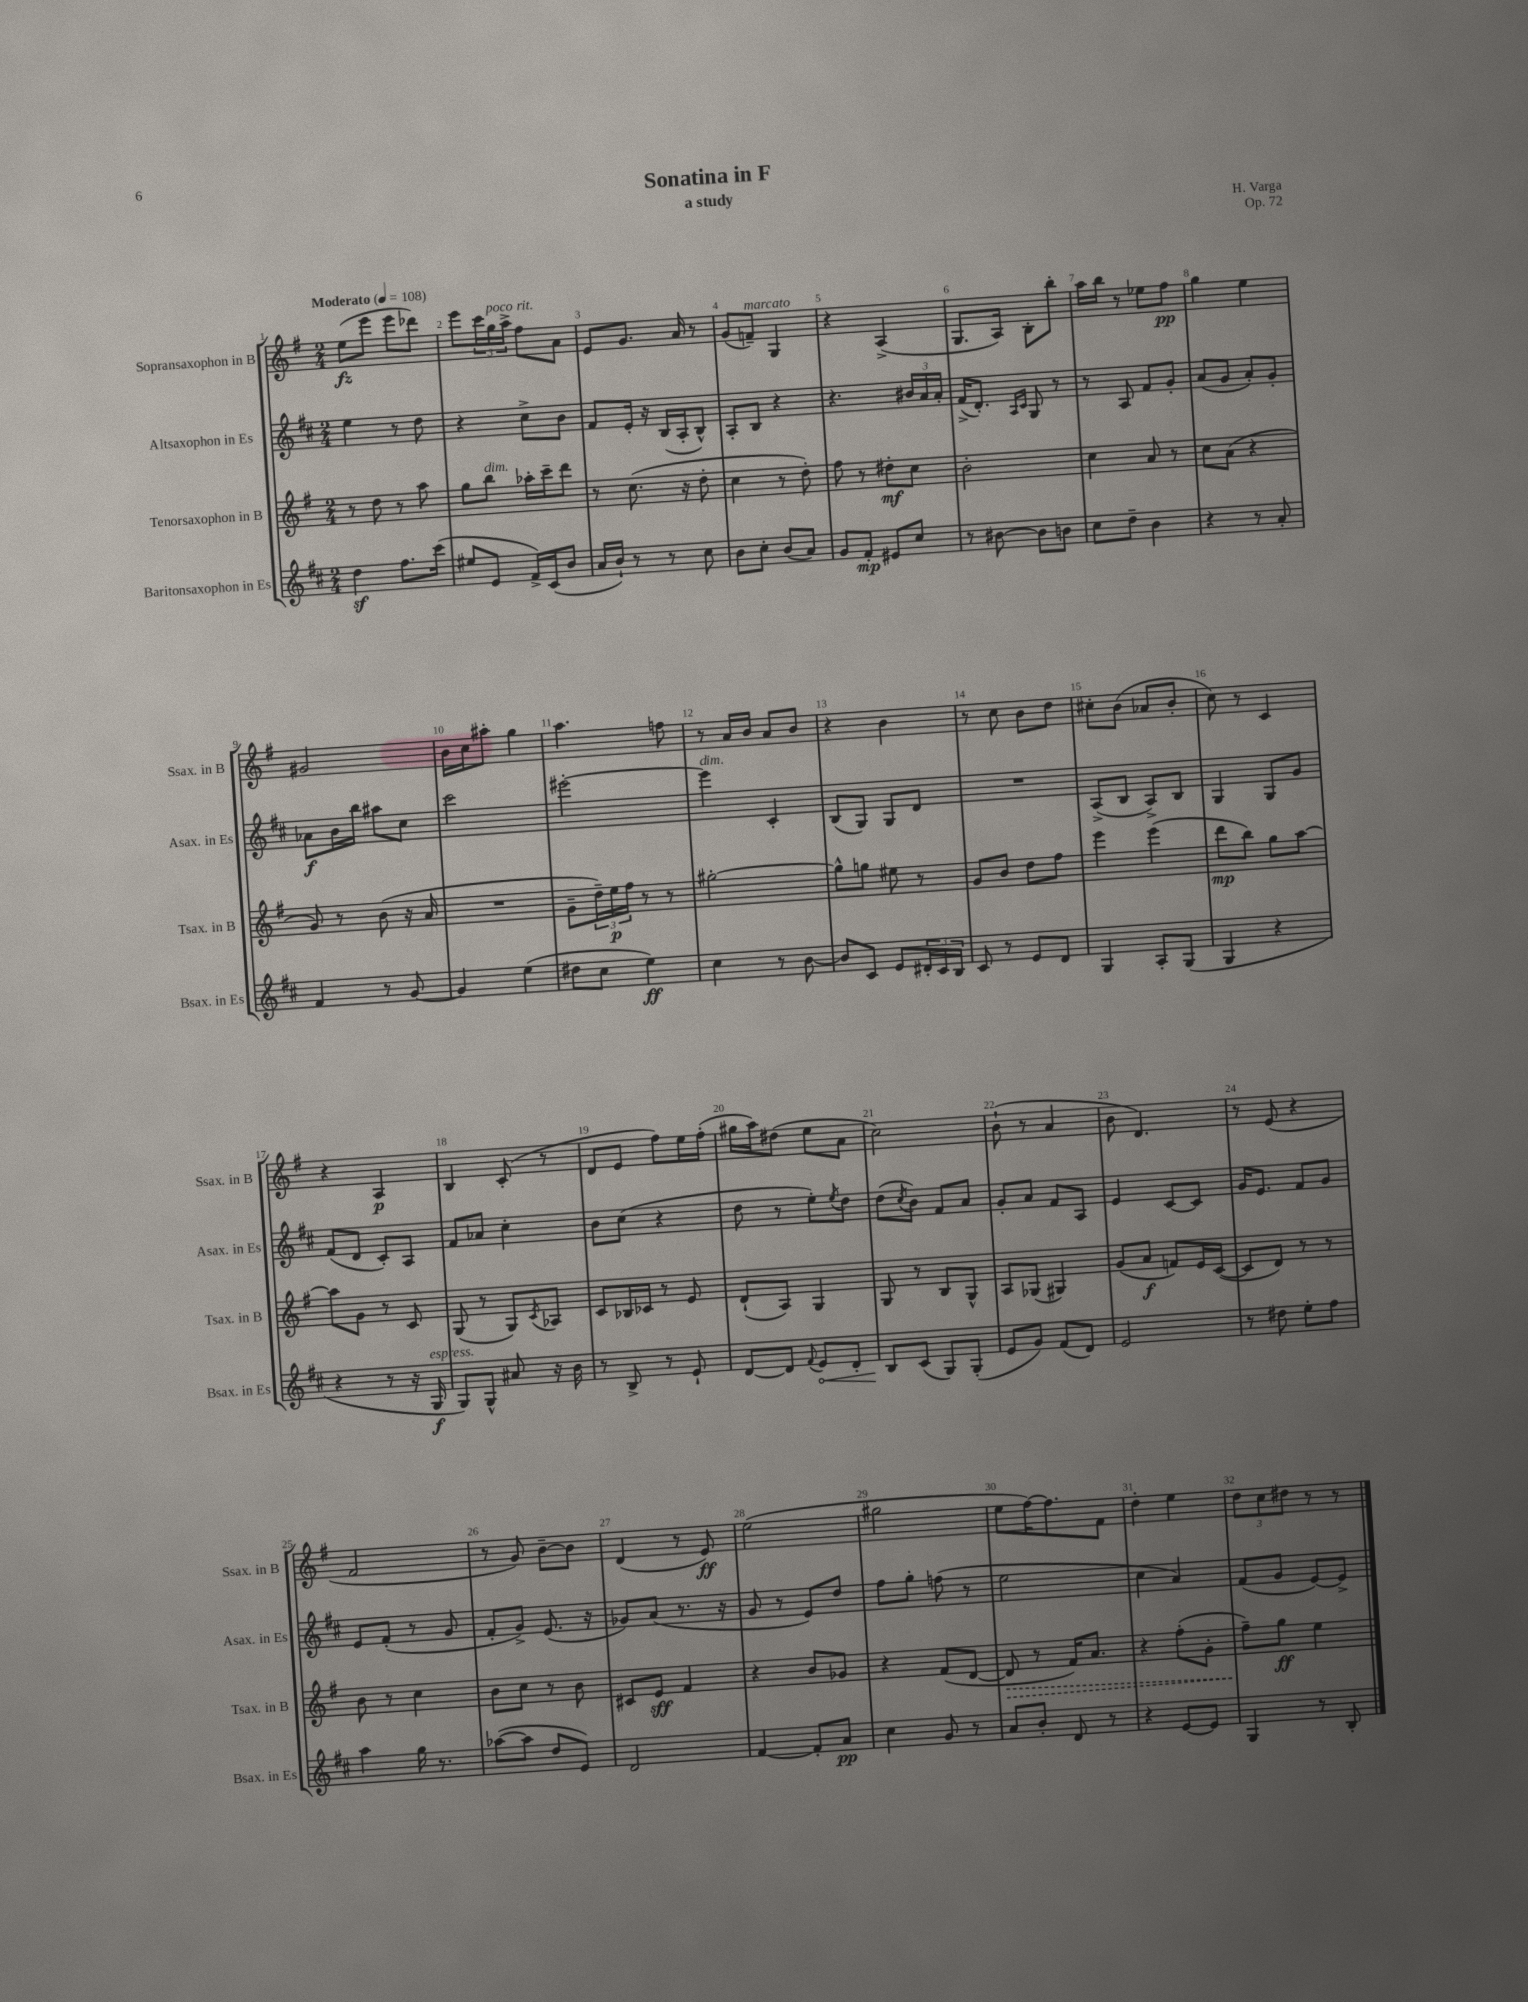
\header { title = "Sonatina in F" composer = "H. Varga" subtitle = "a study" opus = "Op. 72" }
<<
\new StaffGroup <<
\new Staff = "s0" \with { instrumentName = "Sopransaxophon in B" shortInstrumentName = "Ssax. in B" } {
    \clef treble \key g \major \numericTimeSignature \time 2/4 \tempo "Moderato" 4 = 108
    e''8\fz( e'''8 e'''8 des'''8) |
    e'''8 \tuplet 3/2 { c'''16 g''16^\markup { \italic "poco rit." } a''16-> } fis''8 a'8 |
    e'8 g'8. a'16 r8 |
    g'8( f'8--^\markup { \italic "marcato" }) g4 |
    r4 a4->( |
    g8. a16) b8-. b''8-. |
    a''16 b''16 r8 ees''8 fis''8\pp |
    g''4 e''4 |
    gis'2 |
    b'16 c''16 ais''8-. g''4 |
    a''4. f''8 |
    r8 a'16 b'16 a'8 b'8 |
    r4 b'4 |
    r8 c''8 b'8 d''8 |
    cis''8-. b'8( aes'8 b'8-. |
    c''8) r8 c'4 |
    r4 a4\p |
    b4 c'8-.( r8 |
    d'8 e'8 fis''8) e''16 fis''16-.( |
    gis''16 a''16) dis''8( e''8 a'8 |
    c''2) |
    b'8-!( r8 a'4 |
    b'8 d'4.) |
    r8 e'8( r4 |
    fis'2 |
    r8 g'8) b'8~-- b'8 |
    d'4( r8 e'8\ff) |
    e''2( |
    gis''2 |
    e''8 fis''16~) fis''8. fis'8 |
    d''4-. e''4 |
    \tuplet 3/2 { d''8 c''8 dis''8 } r8 r8 \bar "|." |
}
\new Staff = "s1" \with { instrumentName = "Altsaxophon in Es" shortInstrumentName = "Asax. in Es" } {
    \clef treble \key d \major \numericTimeSignature \time 2/4
    e''4 r8 d''8 |
    r4 cis''8-> b'8 |
    fis'8 e'16-. r16 b16( a16-. b8-^) |
    a8-. b8 r4 |
    r4. \tuplet 3/2 { bis'16 a'16 a'16-. } |
    fis'16->( d'8.-.) \grace { a16 cis'16 } g8 r8 |
    r8 a8 fis'8 g'8-. |
    a'8( g'8 a'8-.) g'8-. |
    aes'8\f b'16 b''16 ais''8 cis''8 |
    cis'''2 |
    eis'''2~-. |
    eis'''4^\markup { \italic "dim." } cis'4-. |
    b8( g8) g8 d'8 |
    R2 |
    a8->( b8 a8->) b8 |
    g4 g8 g'8 |
    fis'8( d'8 cis'8-.) a8 |
    fis'8 aes'8 cis''4-. |
    b'8 cis''8( r4 |
    d''8 r8 e''8-.) \acciaccatura { e''8 } d''8 |
    d''8( \acciaccatura { cis''8 } b'8) fis'8 a'8 |
    g'8-. a'8 fis'8 a8 |
    e'4 cis'8~ cis'8 |
    g'16 e'8. fis'8 g'8 |
    e'8 fis'8-.( r8 g'8 |
    fis'8-. g'8->) e'8.( r16 |
    ges'8) a'8( r8. r16 |
    g'8 r8 e'8) d''8 |
    fis''8 g''8-. f''8( r8 |
    e''2 |
    cis''4 a'4) |
    fis'8( g'8 e'8~) e'8-> \bar "|." |
}
\new Staff = "s2" \with { instrumentName = "Tenorsaxophon in B" shortInstrumentName = "Tsax. in B" } {
    \clef treble \key g \major \numericTimeSignature \time 2/4
    r8 d''8 r8 a''8 |
    g''8 b''8^\markup { \italic "dim." } aes''16-. c'''16-- d'''8 |
    r8 c''8.( r16 d''8-. |
    c''4 r8 d''8-.) |
    fis''8 r8 dis''8-.\mf c''8 |
    b'2-. |
    c''4 a'8 r8 |
    c''8 a'8( r4 |
    g'8) r8 b'8( r16 a'16 |
    R2 |
    g'8-- \tuplet 3/2 { d''16--) e''16\p fis''16 } r8 r8 |
    gis''2~-. |
    gis''8-^ g''8 eis''8 r8 |
    g'8 b'8 d''8 fis''8 |
    e'''4 e'''4( |
    d'''8\mp b''8) g''8 a''8~ |
    a''8 g'8 r8 c'8 |
    g8( r8 g8) \acciaccatura { c'8 } aes8 |
    c'8 bes16 ces'16 r8 e'8 |
    d'8-!( a8) g4 |
    g8 r8 b8 g8-^ |
    a8 ges8( gis4) |
    g'8( a'8\f f'8) e'16 c'16~( |
    c'8 d'8) r8 r8 |
    b'8 r8 c''4 |
    b'8 c''8 r8 b'8 |
    cis'8 e'8\sff fis'4 |
    r4 b'8 ges'8 |
    r4 fis'8( d'8~ |
    \once \override Hairpin.style = #'dashed-line d'8\> r8 fis'16) a'8. |
    r4 fis''8-.( g'8-. |
    fis''8--\!) g''8\ff e''4 \bar "|." |
}
\new Staff = "s3" \with { instrumentName = "Baritonsaxophon in Es" shortInstrumentName = "Bsax. in Es" } {
    \clef treble \key d \major \numericTimeSignature \time 2/4
    d''4\sf fis''8. cis'''16( |
    eis''8 e'8 fis'16->) cis'16( b'8 |
    a'16 b'16-!) r8 r8 cis''8 |
    b'8 cis''8-. b'8( a'8) |
    g'8 fis'8-.\mp eis'8 cis''8 |
    r8 bis'8~ bis'8 b'8 |
    cis''8 d''8-- b'4 |
    r4 r8 a'8-. |
    fis'4 r8 g'8~ |
    g'4 e''4( |
    dis''8 cis''8 e''4\ff) |
    cis''4 r8 b'8~ |
    b'8 cis'8 e'8 \tuplet 3/2 { dis'16-. cis'16 b16 } |
    cis'8 r8 e'8 d'8 |
    g4 a8-. g8( |
    g4 r4 |
    r4 r8 r16 g16\f^\markup { \italic "espress." } |
    g8) g8-^ ais'8 r16 b'16 |
    r8 b8-> r8 e'8-! |
    d'8~ d'8 \appoggiatura { fis'8 } \once \override Hairpin.circled-tip = ##t e'8\< d'8-. |
    b8\! cis'8( g8) g8-.( |
    e'8 g'8) fis'8( d'8) |
    e'2 |
    r8 dis''8 e''8-. fis''8 |
    a''4 g''16 r8. |
    aes''8~( aes''8 d''8 e'8) |
    d'2 |
    fis'4~ fis'8-. a'8\pp |
    cis''4 g'8 r8 |
    a'8 b'8-. d'8 r8 |
    r4 e'8~ e'8 |
    g4 r8 b8-. \bar "|." |
}
>>
>>
\layout { \context { \Score \override BarNumber.break-visibility = ##(#f #t #t) barNumberVisibility = #all-bar-numbers-visible } }
